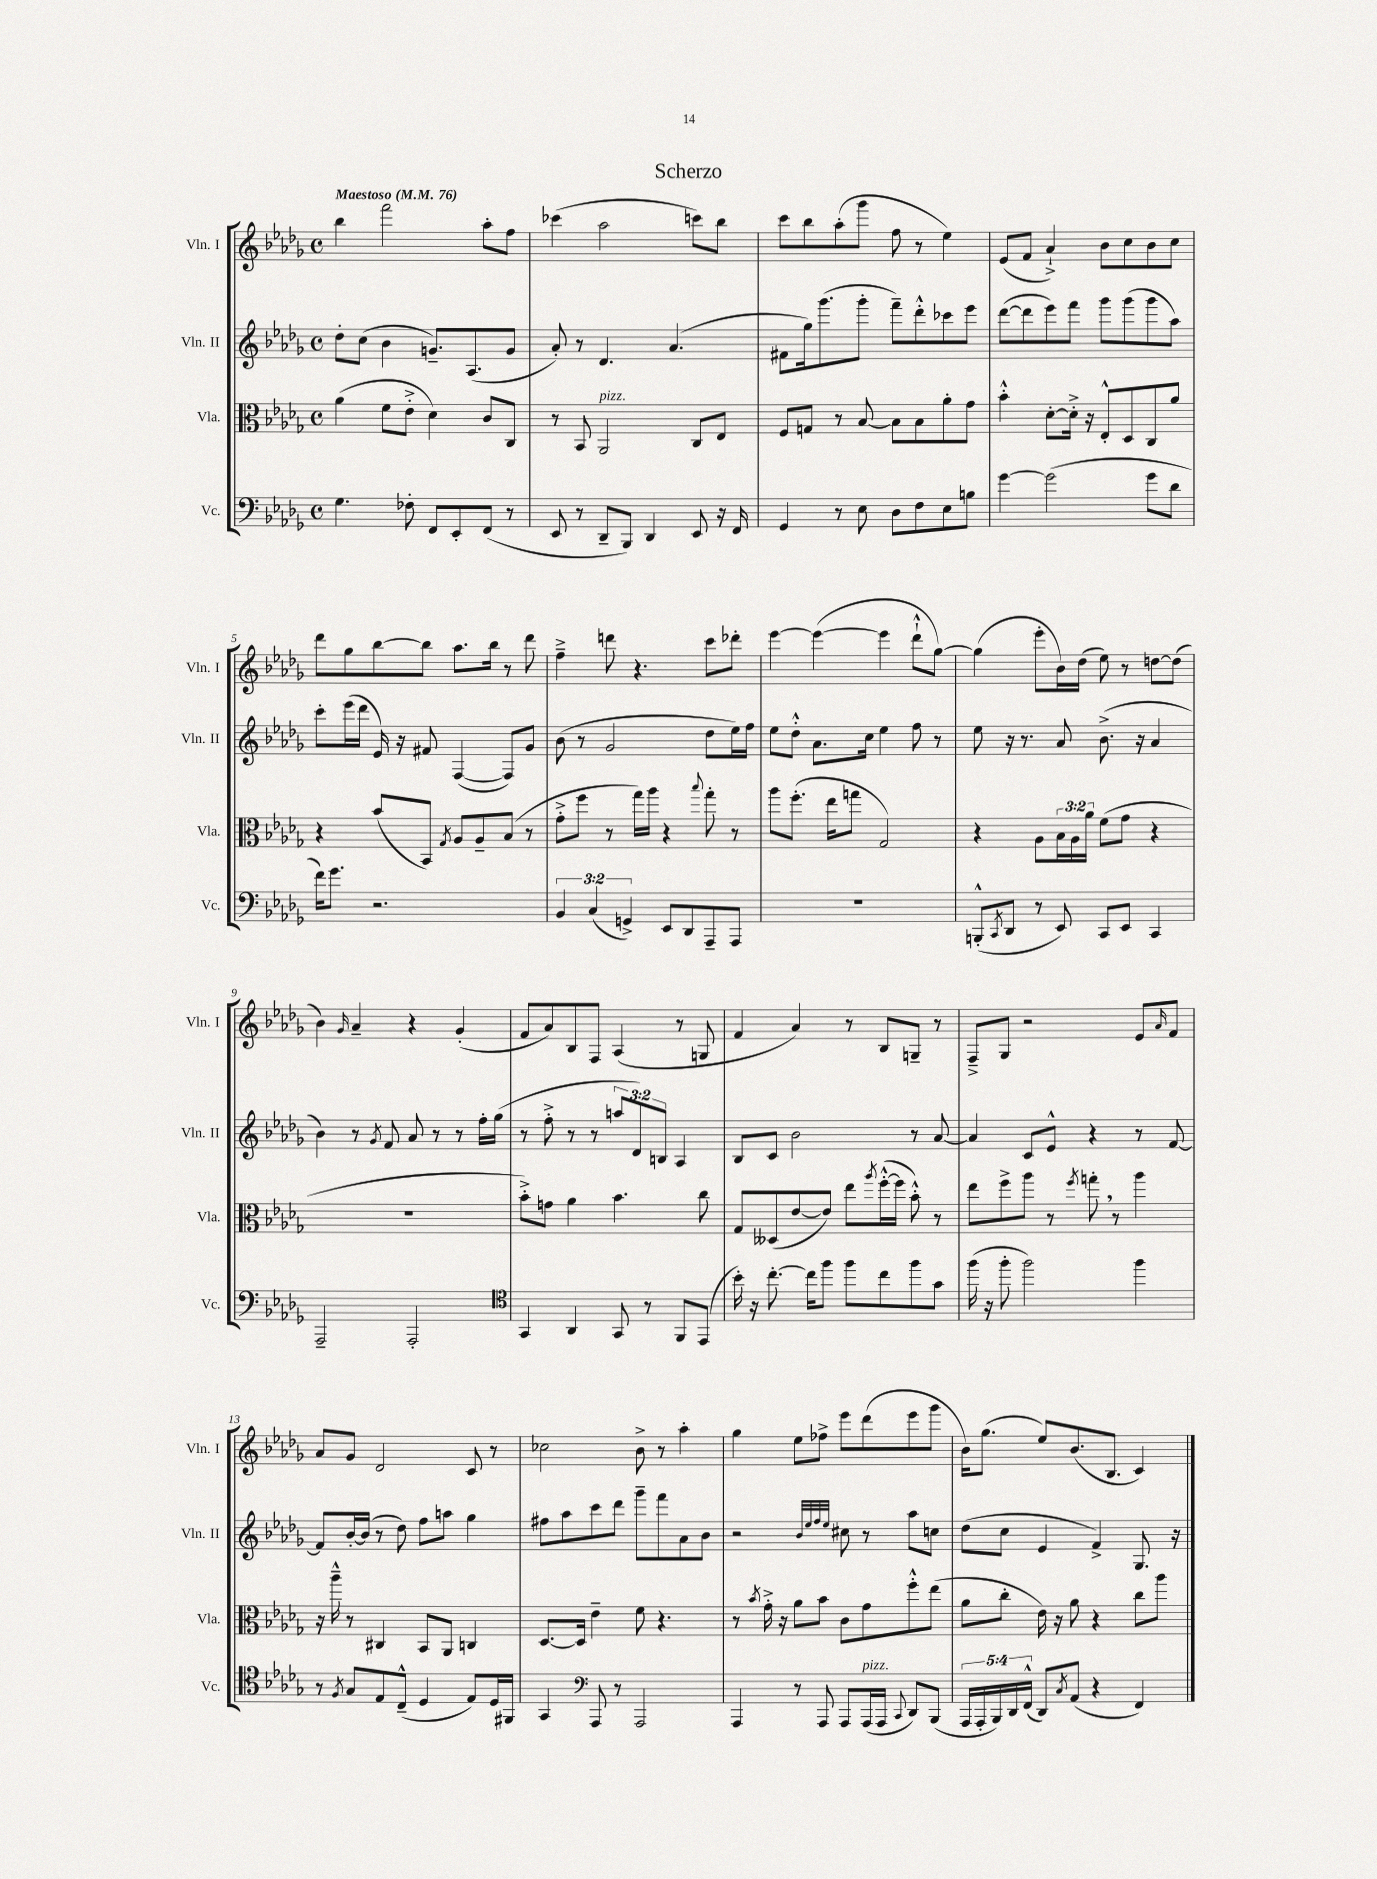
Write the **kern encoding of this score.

**kern	**kern	**kern	**kern
*staff4	*staff3	*staff2	*staff1
*clefF4	*clefC3	*clefG2	*clefG2
*k[b-e-a-d-g-]	*k[b-e-a-d-g-]	*k[b-e-a-d-g-]	*k[b-e-a-d-g-]
*M4/4	*M4/4	*M4/4	*M4/4
*met(c)	*met(c)	*met(c)	*met(c)
*MM76	*MM76	*MM76	*MM76
4.G-\	(4a-\	8dd-'\L	4bb-\
.	.	(8cc\J	.
.	8f\L	4b-\	2fff\
8F-'\	8e-'^\J	.	.
8FF/L	4d-\)	8.g~/L)	.
8EE-'/	.	.	.
.	.	(8.A-/	.
(8FF/J	8c/L	.	8aa-'\L
8r	8C/J	8g/J	8ff\J
=	=	=	=
8EE-/	8r	8a-'/)	(4ccc-\
8r	8BB-/	8r	.
8DD-~/L	2AA-/	4.d-/	2aa-\
8BBB-/J)	.	.	.
4DD-/	.	.	.
.	.	(4.a-/	.
8EE-/	8C/L	.	8ccc\L)
16r	8E-/J	.	8bb-\J
16FF/	.	.	.
=	=	=	=
4GG-/	8F/L	8f#\L	8ccc\L
.	8G/J	16gg-\k)	8bb-\
.	.	(8.ggg-\	.
8r	8r	.	(8aa-'\
8E-\	[8B-/	8ggg-'\J	8ggg-\J
8D-\L	8B-\]L	8fff~\L)	8ff\
8F\	8B-\	8ddd-'^^\	8r
8E-\	8a-'\	8ccc-\	4ee-\)
8B\J	8g-\J	8eee-\J	.
=	=	=	=
[4g-\	4b-'^^\	([8ddd-\L	(8e-/L
.	.	8ddd-\]	8f/J
(2g-\]	[8d-'\L	8eee-\)	4a-`^/)
.	16d-'^\]Jk	8fff\J	.
.	16r	.	.
.	8E-'^^/L	8ggg-\L	8b-\L
.	8D-/	(8ggg-\	8cc\
8g-\L	8C/	8ggg-\	8b-\
8d-\J	8a-/J	8aa-\J)	8cc\J
=	=	=	=
16f\LK)	4r	8ccc'\L	8ddd-\L
8.g-\J	.	.	.
.	.	(16eee-\L	8gg-\
.	.	16ddd-\JJ	.
2.r	(8b-/L	16e-/)	[8bb-\
.	.	16r	.
.	8BB-/J)	8f#/	8bb-\]J
.	8qG-/	.	.
.	8A-/L	([4F/	8.aa-\L
.	8A-~/	.	.
.	.	.	16bb-\Jk
.	(8B-/J	8F/]L)	8r
.	8r	8g-/J	8ddd-\
=	=	=	=
6BB-/	8g-'^\L	(8b-\	4ff~^\
.	8ff\J	8r	.
(6C/	.	.	.
.	8r	2g-/	8ddd\
6GG^/)	.	.	.
.	16gg-\LL)	.	4.r
.	16aa-\JJ	.	.
8EE-/L	4r	.	.
8DD-/	.	.	.
.	8qqbb-/	.	.
8AAA-~/	8gg-'\	8dd-\L	8ccc\L
8AAA-/J	8r	16ee-\L)	8ddd-'\J
.	.	16ff\JJ	.
=	=	=	=
1r	8aa-\L	8ee-\L	[4eee-\
.	(8.ff'\J	8dd-'^^\J	.
.	.	8.a-\L	(4eee-\_
.	16ee-\LK	.	.
.	8gg\J	.	.
.	.	16cc\Jk	.
.	2G-/)	4ee-\	4eee-\]
.	.	8ff\	8ddd-`^^\L
.	.	8r	[8gg-\J)
=	=	=	=
(8BBB'^^/L	4r	8ee-\	(4gg-\]
8qCC/	.	.	.
8DD-/J	.	16r	.
.	.	8.r	.
8r	8A-\L	.	8eee-'\L
8EE-/)	24B-\L	8a-/	16b-\L)
.	24A-\	.	.
.	.	.	(16dd-\JJ
.	24a-\JJ	.	.
8CC/L	(8f\L	(8.b-^\	8ee-\)
8EE-/J	8g-\J	.	8r
.	.	16r	.
4CC/	4r	4a-/	[8dd\L
.	.	.	(8dd\]J
=	=	=	=
2AAA-~/	1r	4b-\)	4b-\)
.	.	.	16qqg-/
.	.	8r	4a-~/
.	.	8qg-/	.
.	.	8f/	.
2AAA-'/	.	8a-/	4r
.	.	8r	.
.	.	8r	(4g-'/
.	.	16ff'\LL	.
.	.	(16gg-\JJ	.
=	=	=	=
*clefC4	*	*	*
4GG-/	8b-'^\L)	8r	8f/L
.	8g\J	8ff'^\	8a-/)
4AA-/	4a-\	8r	8B-/
.	.	8r	8F/J
8GG-/	4.b-\	12aa/L	(4A-/
.	.	12d-/)	.
8r	.	.	.
.	.	12B/J	.
8FF/L	.	4A-/	8r
(8EE-/J	8cc\	.	8G/
=	=	=	=
16b-'\)	8G-/L	8B-/L	4f/
16r	.	.	.
[8.cc'\	(8D--/	8c/J	.
.	[8e-/	2b-\	4a-/)
16cc\]LK	.	.	.
8ff\J	8e-/]J)	.	.
8ff\L	8ee-\L	.	8r
.	8qaa-/	.	.
8cc\	([16ff'^^\L	.	8B-/L
.	16ff\]JJ	.	.
8ff\	8b-'^^\)	8r	8G~/J
8g-\J	8r	[8a-/	8r
=	=	=	=
(16ff\	8ee-\L	4a-/]	8F~^/L
16r	.	.	.
8ff'\	8ff^\	.	8G-/J
2ff\)	8aa-\J	8c/L	2r
.	8r	8e-^^/J	.
.	8qff/	.	.
.	8gg'\	4r	.
.	8r	.	.
4ff\	4aa-\	8r	8e-/L
.	.	.	16qqa-/
.	.	[8f/	8f/J
=	=	=	=
8r	16r	8f/]L	8a-/L
.	16aa-~^^\	.	.
8qF/	.	.	.
8G-/L	8r	[16b-'/L	8g-/J
.	.	(16b-/]JJ	.
8E-/	4C#/	8r	2d-/
(8C~^^/J	.	8dd-\)	.
4D-/	8BB-/L	8ff\L	.
.	8AA-/J	8aa\J	.
8E-/L)	4C/	4gg-\	8c/
16D-/L	.	.	8r
16FF#/JJ	.	.	.
=	=	=	=
4GG-/	[8.D-/L	8ff#\L	2cc-\
.	.	8aa-\	.
.	16D-/]Jk	.	.
*clefF4	*	*	*
8AAA-/	4e-~\	8ccc\	.
8r	.	8ddd-\J	.
2AAA-/	8f\	8ggg-~\L	8b-^\
.	4.r	8fff\	8r
.	.	8a-\	4aa-'\
.	.	8b-\J	.
=	=	=	=
4AAA-/	8r	2r	4gg-\
.	8qb-/	.	.
.	16g-'^\	.	.
.	16r	.	.
8r	8a-\L	.	8ee-\L
8AAA-/	8b-\J	.	8ff-^\J
.	.	32qqb-/LLL	.
.	.	32qqee-/	.
.	.	32qqff/	.
.	.	32qqee-/JJJ	.
8AAA-/L	8c\L	8cc#\	8eee-\L
(16AAA-/L	8g-\	8r	(8ddd-\
16AAA-/JJ	.	.	.
8qqCC/	.	.	.
8DD-/L)	8ff'^^\	8aa-\L	8eee-\
(8BBB-/J	(8ee-\J	8cc\J	8ggg-\J
=	=	=	=
20AAA-/LL	8a-\L	(8dd-\L	16b-\LK)
20AAA-'/	.	.	.
.	.	.	(8.gg-\J
20BBB-/)	.	.	.
.	8cc'\J	8cc\J	.
20DD-/	.	.	.
(20FF^^/JJ	.	.	.
8DD-/L)	16e-\)	4e-/	8ee-/L)
.	16r	.	.
8qC/	.	.	.
(8AA-/J	8a-\	.	(8.b-/
4r	4r	4f^/)	.
.	.	.	8.B-/J
4FF/)	8cc\L	8.G-/	4c/)
.	8aa-\J	.	.
.	.	16r	.
==	==	==	==
*-	*-	*-	*-
